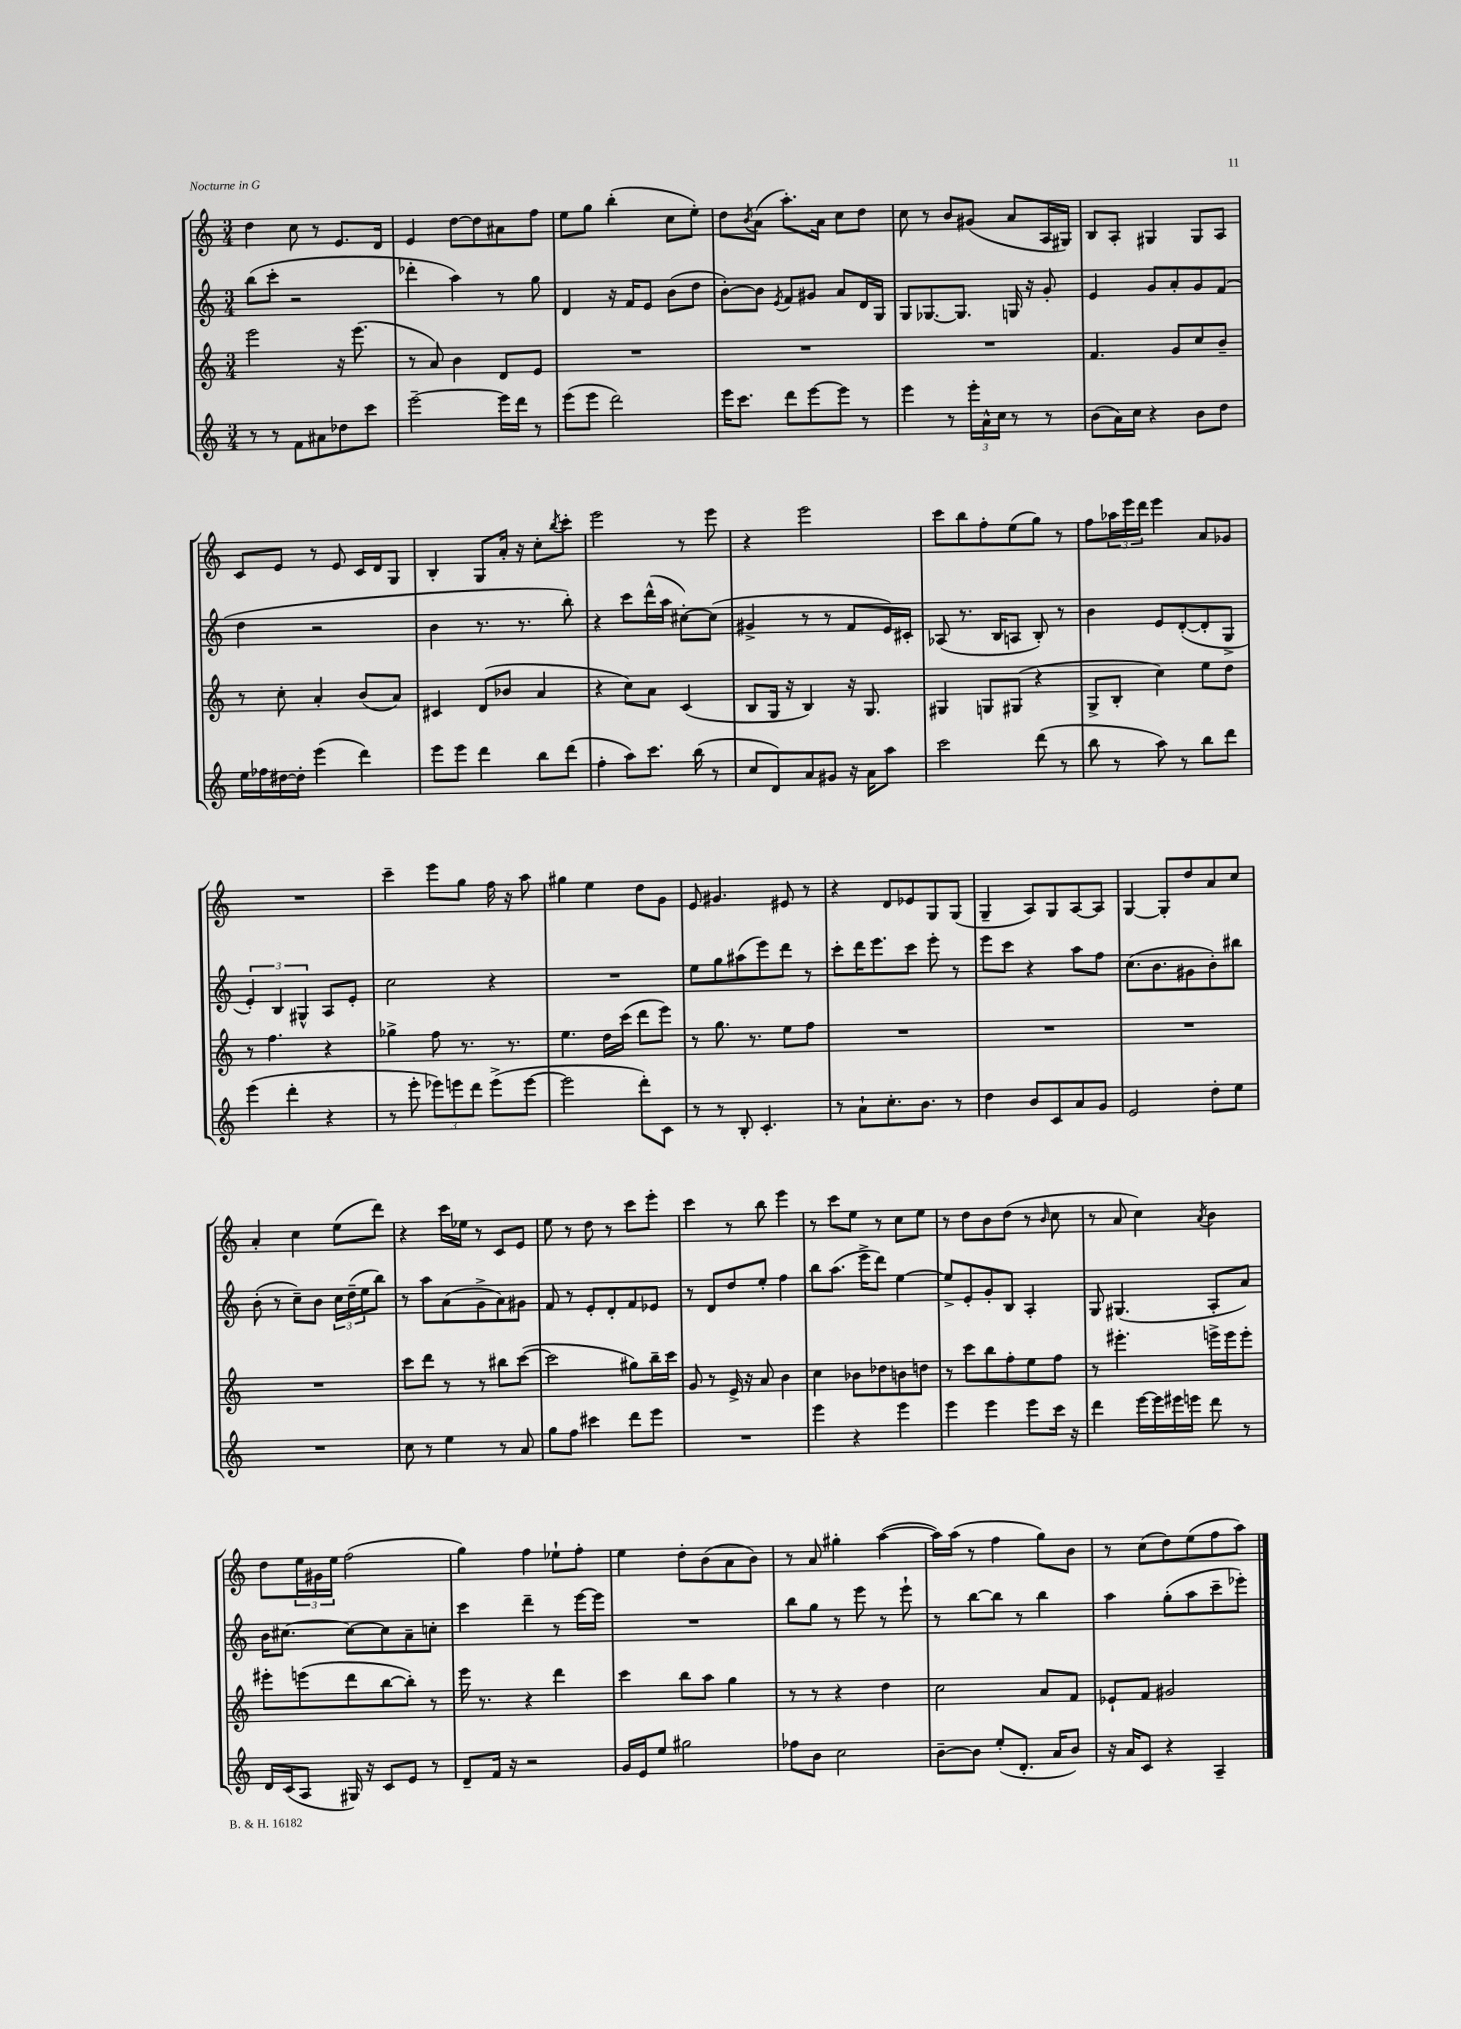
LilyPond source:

<<
\new StaffGroup <<
\new Staff = "s0" {
    \clef treble \key c \major \numericTimeSignature \time 3/4
    d''4 c''8 r8 e'8. d'16 |
    e'4 d''8~ d''8 ais'8 f''8 |
    e''8 g''8 b''4-.( c''8 e''8-.) |
    d''8 \acciaccatura { b'8 } a'8( a''8.-.) a'16 c''8 d''8 |
    c''8 r8 b'8 gis'8( a'8 a16 gis16) |
    b8 a8-. gis4 gis8 a8 |
    c'8 e'8 r8 e'8 c'16 d'16 g8 |
    b4-. g8 a'16-. r16 c''8-. \acciaccatura { b''8 } c'''8-. |
    e'''2 r8 e'''8 |
    r4 e'''2 |
    c'''8 b''8 f''8-. e''8( g''8) r8 |
    f''8 \tuplet 3/2 { aes''16 e'''16 d'''16 } e'''4 a'8 ges'8 |
    R2. |
    c'''4-- e'''8 g''8 f''16 r16 a''8 |
    gis''4 e''4 d''8 g'8 |
    e'8 gis'4. eis'8 r8 |
    r4 d'8 ees'8 g8 g8( |
    g4-- a8) g8 a8~ a8 |
    g4~ g8-. d''8 a'8 c''8 |
    a'4-. c''4 e''8( d'''8) |
    r4 c'''16 ees''16 r8 c'8 e'8 |
    e''8 r8 d''8 r8 c'''8 e'''8-. |
    c'''4 r8 b''8 e'''4 |
    r8 c'''8 e''8 r8 c''8 e''8 |
    r8 d''8 b'8 d''8( r8 \grace { b'16 } c''8 |
    r8 a'8 c''4) \acciaccatura { a'8 } b'4 |
    d''8 \tuplet 3/2 { e''16 gis'16 e''16 } f''2( |
    g''4) f''4 ees''8-! f''8-. |
    e''4 d''8-. b'8( a'8 b'8) |
    r8 a'8 gis''4-. a''4~( |
    a''16) a''16( r8 f''4 g''8) b'8 |
    r8 c''8( d''8) e''8( f''8 a''8) \bar "|." |
}
\new Staff = "s1" {
    \clef treble \key c \major \numericTimeSignature \time 3/4
    b''8( c'''8-. r2 |
    des'''4-. a''4) r8 g''8 |
    d'4 r16 f'16 e'8 b'8( d''8 |
    b'8~-.) b'8 \acciaccatura { e'8 } f'8 gis'8 a'8 d'16 g16 |
    g8 ges8.~ ges8. g16 r16 g'8-. |
    e'4 g'8 a'8-. g'8 f'8( |
    d''4 r2 |
    b'4 r8. r8. b''8-.) |
    r4 c'''8 d'''16-^( a''16 cis''8~-.) cis''8( |
    gis'4-> r8 r8 f'8 e'16) cis'16-. |
    aes8( r8. b16 a8 b8-.) r8 |
    b'4 e'8 d'8~-.( d'8-. g8-> |
    \tuplet 3/2 { e'4-.) b4 gis4-^ } a8 e'8-. |
    c''2 r4 |
    R2. |
    e''8 g''8 ais''8( e'''8) d'''8 r8 |
    c'''8-. d'''16 e'''8. c'''8 e'''8-. r8 |
    e'''8 c'''8 r4 a''8 f''8 |
    c''8.( b'8. gis'8 b'8-.) bis''8 |
    b'8-.( r8 c''8--) b'8 \tuplet 3/2 { c''16 d''16--( e''16 } b''8) |
    r8 a''8 a'8( g'8-> a'8) gis'8 |
    f'8 r8 e'8-. d'8-. f'8 ees'8 |
    r8 d'8 d''8 e''8-. f''4 |
    b''8 a''8.( e'''16-> d'''8) e''4~ |
    e''8-> e'8-. g'8-. b8 a4-. |
    g8 gis4.( a8-. a'8) |
    b'16 cis''8.~ cis''8~ cis''8 a'8-- c''8-. |
    c'''4 d'''4-- r8 e'''16~ e'''16 |
    R2. |
    b''8 g''8 r8 e'''8 r8 e'''8-! |
    r8 b''8~ b''8 r8 b''4 |
    a''4 g''8-.( a''8 c'''8-- ees'''8-.) \bar "|." |
}
\new Staff = "s2" {
    \clef treble \key c \major \numericTimeSignature \time 3/4
    e'''2 r16 e'''8.( |
    r8 a'8) b'4 d'8 e'8 |
    R2. |
    R2. |
    R2. |
    f'4. g'8 c''8 b'8-- |
    r8 c''8-. a'4-. b'8( a'8) |
    cis'4 d'8( bes'8 a'4 |
    r4 c''8) a'8 c'4( |
    b8 g16 r16 b4) r16 g8. |
    gis4 g8 gis8( r4 |
    g8-> b8-. c''4) e''8 d''8 |
    r8 f''4. r4 |
    ges''4-> f''8 r8. r8. |
    e''4. d''16 c'''16( d'''8 e'''8) |
    r8 g''8. r8. e''8 f''8 |
    R2. |
    R2. |
    R2. |
    R2. |
    c'''8 d'''8 r8 r8 bis''8 c'''8~( |
    c'''2 gis''8) b''16-- c'''16 |
    g'8 r8 e'16-> r16 a'8 b'4 |
    c''4 bes'8 des''8 b'8 d''8 |
    r8 c'''8 b''8 f''8-. e''8 f''8 |
    r8 eis'''4.-. e'''16-> e'''16 e'''8-. |
    eis'''8-. e'''8( d'''8 b''8~ b''8-.) r8 |
    e'''16 r8. r4 d'''4 |
    c'''4 b''8 a''8 g''4 |
    r8 r8 r4 d''4 |
    c''2 a'8 f'8 |
    ees'8-! f'8 gis'2 \bar "|." |
}
\new Staff = "s3" {
    \clef treble \key c \major \numericTimeSignature \time 3/4
    r8 r8 f'8 ais'8 des''8 c'''8 |
    e'''2~-- e'''16 d'''16 r8 |
    e'''8( e'''8 d'''2) |
    e'''16 c'''8. d'''8 e'''8~ e'''8 r8 |
    e'''4 r8 \tuplet 3/2 { e'''16-. a'16-^ c''16 } r8 r8 |
    b'8( a'16) c''16 r4 b'8 d''8 |
    e''16 fes''16 dis''16~ dis''16-. e'''4( d'''4) |
    e'''8 e'''8 d'''4 b''8 d'''8( |
    f''4-. a''8) c'''8. b''16( r8 |
    c''8 d'8) a'8 gis'8 r16 a'16 a''8 |
    c'''2 d'''8( r8 |
    b''8 r8 a''8) r8 b''8 d'''8 |
    e'''4( d'''4-. r4 |
    r8 e'''8-. \tuplet 3/2 { ees'''8) e'''8 d'''8 } e'''8->( e'''8~ |
    e'''2 d'''8-.) c'8 |
    r8 r8 b8-. c'4.-. |
    r8 a'8-! c''8.-. b'8. r8 |
    d''4 b'8 c'8 a'8 g'8 |
    e'2 d''8-. e''8 |
    R2. |
    c''8 r8 e''4 r8 a'8 |
    g''8 f''8 cis'''4 d'''8 e'''8 |
    R2. |
    e'''4 r4 e'''4 |
    e'''4 e'''4 e'''8 c'''16 r16 |
    d'''4 e'''16~ e'''16 eis'''16 e'''16 d'''8 r8 |
    d'16 c'16( a8 gis16) r16 c'8 e'8 r8 |
    d'8-- f'16 r16 r2 |
    g'16 e'16 e''8 gis''2 |
    fes''8 b'8 c''2 |
    b'8~-- b'8 e''8-.( d'8.-. a'16 b'8) |
    r16 a'16 c'8 r4 a4-- \bar "|." |
}
>>
>>
\layout { \context { \Score \remove "Bar_number_engraver" } }
